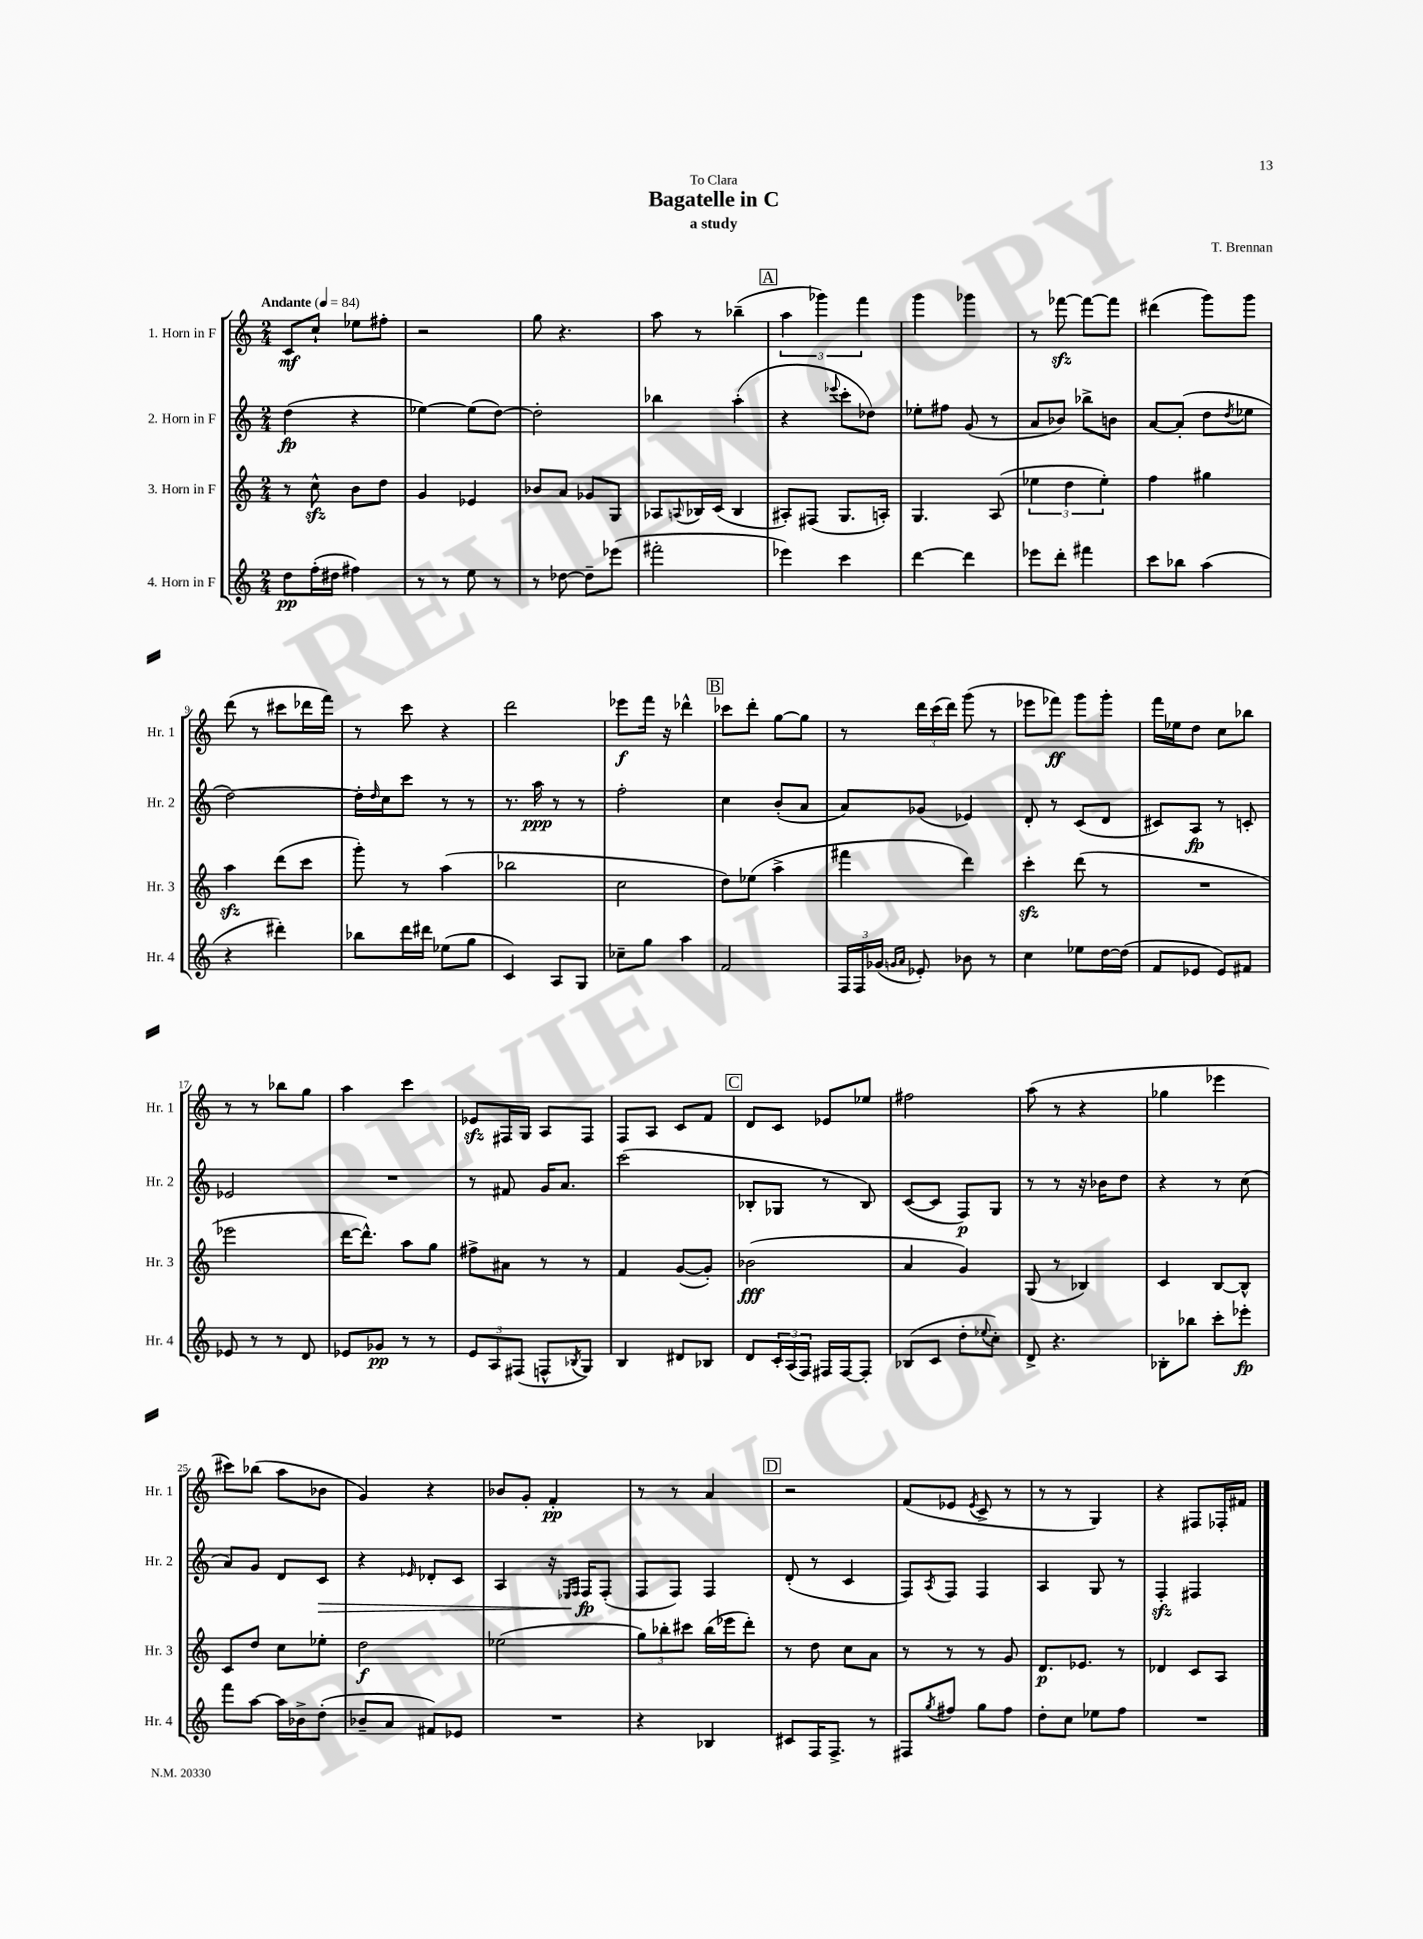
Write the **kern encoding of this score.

**kern	**kern	**kern	**kern
*staff4	*staff3	*staff2	*staff1
*clefG2	*clefG2	*clefG2	*clefG2
*k[]	*k[]	*k[]	*k[]
*M2/4	*M2/4	*M2/4	*M2/4
*MM84	*MM84	*MM84	*MM84
8dd	8r	(4dd	8c
(16ff'	8cc^^	.	8cc`
16dd#	.	.	.
4ff#)	8b	4r	8ee-
.	8dd	.	8ff#'
=	=	=	=
8r	4g	[4ee-)	2r
8r	.	.	.
8ee	4e-	(8ee-]	.
8r	.	[8dd)	.
=	=	=	=
8r	8b-	2dd']	8gg
[8dd-	8a	.	4.r
8dd-~]	8g-	.	.
(8eee-	8G	.	.
=	=	=	=
2fff#'	8A-	4bb-	8aa
.	8qqA	.	.
.	16B-	.	8r
.	(16c	.	.
.	4B-	(4aa'	(4bb-~
=	=	=	=
4eee-)	8A#')	4r	6aa
.	(8F#	.	.
.	.	.	6ggg-)
.	.	8qqeee-	.
4ccc	8.G	8ccc'	.
.	.	.	6fff
.	.	8dd-)	.
.	16A')	.	.
=	=	=	=
[4ddd	4.G	8ee-'	4ggg
.	.	8ff#	.
4ddd]	.	(8g	4ggg-
.	(8A	8r	.
=	=	=	=
8eee-	6ee-	8a	8r
8ddd'	.	8b-)	[8fff-
.	6dd	.	.
4fff#	.	8bb-^	8fff-_
.	6ee-')	.	.
.	.	8b	8fff-]
=	=	=	=
8ccc	4ff	[8a	(4ddd#
8bb-	.	(8a']	.
(4aa	4gg#	8dd	8ggg)
.	.	8qdd	.
.	.	8ee-	8ggg
=	=	=	=
4r	4aa	[2dd)	(8ddd
.	.	.	8r
4ddd#')	(8ddd	.	8ccc#
.	8ccc	.	16ddd-
.	.	.	16fff)
=	=	=	=
8bb-	8ggg')	16dd']	8r
.	.	16qqdd	.
.	.	16cc	.
16ddd	8r	8ccc	8ccc
16ddd#	.	.	.
(8ee-	(4aa	8r	4r
8gg	.	8r	.
=	=	=	=
4c)	2bb-	8.r	2ddd
.	.	16aa	.
8A	.	8r	.
8G	.	8r	.
=	=	=	=
8cc-~	2cc	2ff'	8eee-
8gg	.	.	16fff
.	.	.	16r
4aa	.	.	4ddd-^^
=	=	=	=
2f	8dd)	4cc	8ccc-
.	(8ee-	.	8ddd'
.	4aa^	(8b'	[8gg
.	.	8a	8gg]
=	=	=	=
24F	4fff#	8a)	8r
24F	.	.	.
(24g-	.	.	.
16qqg	.	.	.
16qqa	.	.	.
8e-')	.	(8g-	24ddd
.	.	.	(24ccc
.	.	.	24ddd)
8b-	4ddd)	4e-)	(8ggg
8r	.	.	8r
=	=	=	=
4cc	4ccc'	8d'	8eee-
.	.	8r	8fff-)
8ee-	(8ddd	(8c	8ggg
[16dd	8r	8d	8ggg'
(16dd]	.	.	.
=	=	=	=
8f	2r	8c#)	16fff
.	.	.	16ee-
8e-	.	8A	8dd
8e-)	.	8r	8cc
8f#	.	8c'	8bb-
=	=	=	=
8e-	2eee-	2e-	8r
8r	.	.	8r
8r	.	.	8bb-
8d	.	.	8gg
=	=	=	=
8e-	[16ddd	2r	4aa
.	8.ddd^^])	.	.
8g-	.	.	.
8r	8aa	.	4ccc
8r	8gg	.	.
=	=	=	=
12e	8ff#^	8r	8e-
12A	.	.	.
.	8a#	8f#	16F#
(12F#	.	.	.
.	.	.	16G
8F^^	8r	16g	8A
.	.	8.a	.
8qB-	.	.	.
8G)	8r	.	8F#
=	=	=	=
4B	4f	(2ccc	8F
.	.	.	8A
8d#	([8g	.	8c
8B-	8g'])	.	8f
=	=	=	=
8d	(2b-	8B-'	8d
24c'	.	8G-	8c
(24A	.	.	.
24F)	.	.	.
16F#	.	8r	8e-
[16F#	.	.	.
8F#']	.	8B-)	8ee-
=	=	=	=
(8B-	4a	([8c	2ff#
8c	.	8c]	.
8dd'	4g)	8F)	.
8qqee-	.	.	.
8cc')	.	8G	.
=	=	=	=
8d^	(8G	8r	(8aa
4.r	8r	8r	8r
.	4B-)	16r	4r
.	.	16b-	.
.	.	8dd	.
=	=	=	=
8B-'	4c	4r	4gg-
8bb-	.	.	.
8ccc'	[8B	8r	4eee-
8eee-'	8B^^]	(8cc	.
=	=	=	=
8fff	8c	8a)	8ccc#)
[8aa	8dd	8g	(8bb-
16aa]	8cc	8d	8aa
16b-^	.	.	.
(8dd'	8ee-'	8c	8b-
=	=	=	=
8b-~	2dd	4r	4g)
8a	.	.	.
.	.	16qqe-	.
8f#)	.	8d-'	4r
8e-	.	8c	.
=	=	=	=
2r	(2ee-	4A	8b-
.	.	.	8g'
.	.	16r	4f'
.	.	16qqE-	.
.	.	16qqF	.
.	.	16F	.
.	.	(8F'	.
=	=	=	=
4r	12gg)	8F	8r
.	12bb-'	.	.
.	.	8F)	8r
.	12ccc#	.	.
4B-	(16bb-	4F	4a
.	16eee-	.	.
.	8ddd')	.	.
=	=	=	=
8c#	8r	(8d'	2r
16F	8dd	8r	.
8.F^	.	.	.
.	8cc	4c	.
8r	8a	.	.
=	=	=	=
8F#	8r	8F)	(8f
8qgg	.	8qA	.
8ff#	8r	8F	8e-
.	.	.	8qe-
8gg	8r	4F	8c^
8ff#	8g	.	8r
=	=	=	=
8dd'	8.d	4A	8r
8cc	.	.	8r
.	8.e-	.	.
8ee-	.	8G	4G)
8ff	8r	8r	.
=	=	=	=
2r	4d-	4F'	4r
.	8c	4F#	8F#
.	8A	.	16F-'
.	.	.	16f#
==	==	==	==
*-	*-	*-	*-
